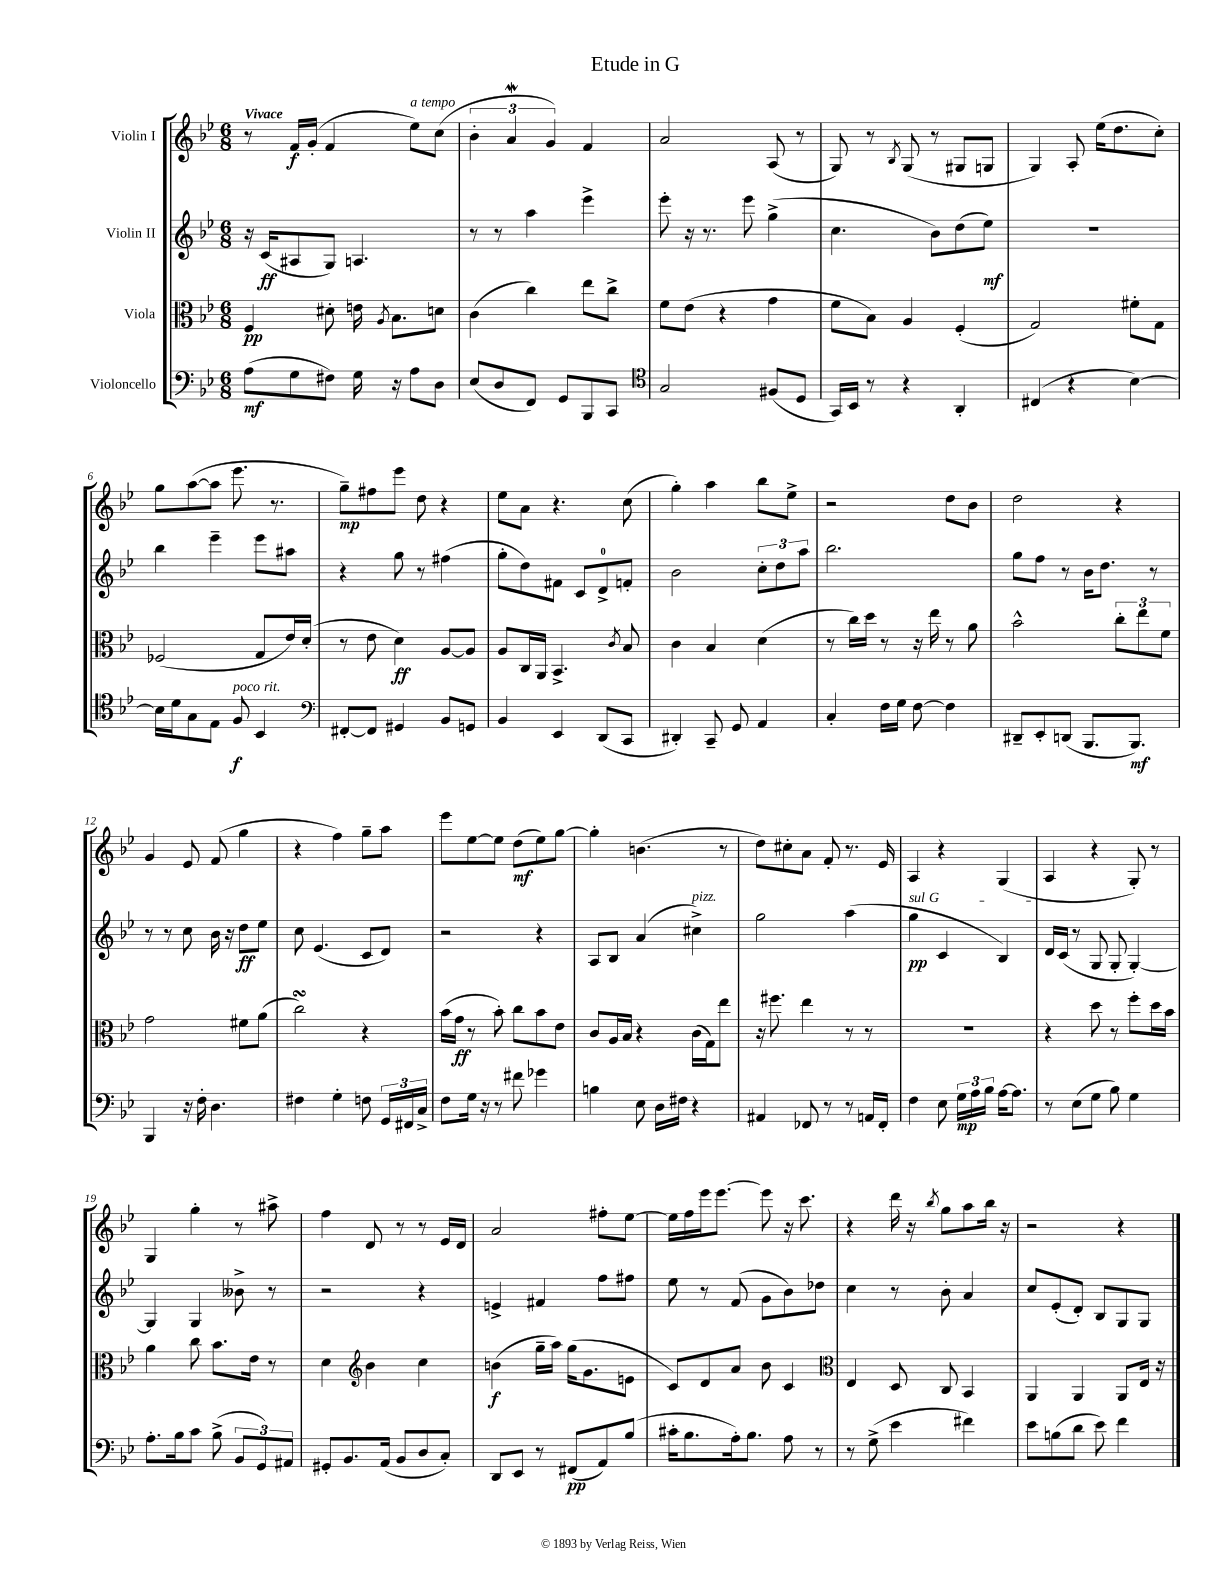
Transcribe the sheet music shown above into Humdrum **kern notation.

**kern	**dynam	**kern	**dynam	**kern	**dynam	**kern	**dynam
*part4	*part4	*part3	*part3	*part2	*part2	*part1	*part1
*staff4	*staff4	*staff3	*staff3	*staff2	*staff2	*staff1	*staff1
*I"Violoncello	*	*I"Viola	*	*I"Violin II	*	*I"Violin I	*
*clefF4	*	*clefC3	*	*clefG2	*	*clefG2	*
*k[b-e-]	*	*k[b-e-]	*	*k[b-e-]	*	*k[b-e-]	*
*M6/8	*	*M6/8	*	*M6/8	*	*M6/8	*
=1	=1	=1	=1	=1	=1	=1	=1
!	!	!	!	!	!	!LO:TX:a:B:t=Vivace	!
(8A\L	mf	4F/	pp	16r	.	8r	.
.	.	.	.	(16c/KL	ff	.	.
8G\	.	.	.	8A#X/	.	16f/LL	f
.	.	.	.	.	.	(16g'/JJ	.
8F#X\J)	.	8d#X'\	.	8G/J)	.	4f/	.
16G\	.	16en\	.	4.An/	.	.	.
.	.	8qA/	.	.	.	.	.
16r	.	8.B-\L	.	.	.	.	.
!	!	!	!	!	!	!LO:TX:a:i:t=a tempo	!
8A\L	.	.	.	.	.	8ee-\L)	.
8D\J	.	8dn\J	.	.	.	(8cc\J	.
=2	=2	=2	=2	=2	=2	=2	=2
(8E-/L	.	(4c\	.	8r	.	6b-'\	.
8D/	.	.	.	8r	.	.	.
.	.	.	.	.	.	6aW/	.
8FF/J)	.	4cc\)	.	4aa\	.	.	.
.	.	.	.	.	.	6g/)	.
8GG/L	.	.	.	.	.	.	.
8BBB-/	.	8ee-\L	.	4eee-^\	.	4f/	.
8CC/J	.	8cc^\J	.	.	.	.	.
=3	=3	=3	=3	=3	=3	=3	=3
*clefC4	*	*	*	*	*	*	*
2G/	.	8f\L	.	8eee-'\	.	2a/	.
.	.	(8e-\J	.	16r	.	.	.
.	.	.	.	8.r	.	.	.
.	.	4r	.	.	.	.	.
.	.	.	.	8eee-\	.	.	.
(8F#X/L	.	4g\	.	(4gg^\	.	(8A/	.
8D/J	.	.	.	.	.	8r	.
=4	=4	=4	=4	=4	=4	=4	=4
16GG/LL)	.	8f\L	.	4.cc\	.	8G/)	.
16BB-/JJ	.	.	.	.	.	.	.
8r	.	8B-\J)	.	.	.	8r	.
.	.	.	.	.	.	8qB-/	.
4r	.	4A/	.	.	.	(8G/	.
.	.	.	.	8b-\L)	.	8r	.
4AA'/	.	(4F'/	.	(8dd\	.	8G#X/L	.
.	.	.	.	8ee-\J)	mf	8Gn/J	.
=5	=5	=5	=5	=5	=5	=5	=5
(4C#X/	.	2G/)	.	2.r	.	4G/)	.
4r	.	.	.	.	.	8A'/	.
.	.	.	.	.	.	(16ee-\KL	.
.	.	.	.	.	.	8.dd\	.
[4B-\)	.	8f#X'\L	.	.	.	.	.
.	.	8G\J	.	.	.	8cc'\J)	.
!!LO:LB:g=z
=6	=6	=6	=6	=6	=6	=6	=6
16B-\LL]	.	(2F-X/	.	4bb-\	.	8gg\L	.
16d\J	.	.	.	.	.	.	.
8G\	.	.	.	.	.	([8aa\	.
8E-\J	.	.	.	4eee-~\	.	8aa\J]	.
!LO:TX:a:i:t=poco rit.	!	!	!	!	!	!	!
8F/	f	.	.	.	.	8.eee-\	.
4BB-/	.	8G/L	.	8eee-\L	.	.	.
.	.	.	.	.	.	8.r	.
.	.	16e-/L)	.	8aa#X\J	.	.	.
.	.	(16d'/JJ	.	.	.	.	.
=7	=7	=7	=7	=7	=7	=7	=7
*clefF4	*	*	*	*	*	*	*
[8FF#X'/L	.	8r	.	4r	.	8gg~\L)	mp
8FF#/J]	.	8e-\	.	.	.	8ff#X\	.
4GG#X/	.	4d\)	ff	8gg\	.	8eee-\J	.
.	.	.	.	8r	.	8dd\	.
8BB-/L	.	[8A/L	.	(4ff#X\	.	4r	.
8GGn/J	.	8A/J]	.	.	.	.	.
=8	=8	=8	=8	=8	=8	=8	=8
4BB-/	.	8A/L	.	8gg'\L	.	8ee-\L	.
.	.	16C/L	.	8dd\)	.	8a\J	.
.	.	16AA/JJ	.	.	.	.	.
4EE-/	.	4.BB-^/	.	8f#X\J	.	4.r	.
.	.	.	.	8c/L	.	.	.
(8DD/L	.	.	.	8d^/	.	.	.
.	.	8qc/	.	.	.	.	.
8CC/J	.	8B-/	.	8fn'/J	.	(8cc\	.
=9	=9	=9	=9	=9	=9	=9	=9
4DD#X'/)	.	4c\	.	2b-\	.	4gg'\)	.
8CC~/	.	4B-/	.	.	.	4aa\	.
8GG/	.	.	.	.	.	.	.
4AA/	.	(4d\	.	12cc'\L	.	8bb-\L	.
.	.	.	.	12dd\	.	.	.
.	.	.	.	.	.	8ee-^\J	.
.	.	.	.	12aa\J	.	.	.
=10	=10	=10	=10	=10	=10	=10	=10
4C'/	.	8r	.	2.bb-\	.	2r	.
.	.	16cc\LL)	.	.	.	.	.
.	.	16dd\JJ	.	.	.	.	.
16F\LL	.	8r	.	.	.	.	.
16G\JJ	.	.	.	.	.	.	.
[8F\	.	16r	.	.	.	.	.
.	.	16ee-\	.	.	.	.	.
4F\]	.	8r	.	.	.	8dd\L	.
.	.	8a\	.	.	.	8b-\J	.
=11	=11	=11	=11	=11	=11	=11	=11
8DD#X~/L	.	2b-^^\	.	8gg\L	.	2dd\	.
8EE-'/	.	.	.	8ff\J	.	.	.
(8DDn/J	.	.	.	8r	.	.	.
8.BBB-/L	.	.	.	16b-\KL	.	.	.
.	.	.	.	8.dd\J	.	.	.
.	.	12cc'\L	.	.	.	4r	.
8.BBB-/J)	mf	.	.	.	.	.	.
.	.	12ee-\	.	.	.	.	.
.	.	.	.	8r	.	.	.
.	.	12f\J	.	.	.	.	.
!!LO:LB:g=z
=12	=12	=12	=12	=12	=12	=12	=12
4BBB-/	.	2g\	.	8r	.	4g/	.
.	.	.	.	8r	.	.	.
16r	.	.	.	8cc\	.	8e-/	.
16F'\	.	.	.	.	.	.	.
4.D\	.	.	.	16b-\	.	(8f/	.
.	.	.	.	16r	.	.	.
.	.	8f#X\L	.	8dd\L	ff	4gg\	.
.	.	(8a\J	.	8ee-\J	.	.	.
=13	=13	=13	=13	=13	=13	=13	=13
4F#X\	.	2ccsSSS\)	.	8cc\	.	4r	.
.	.	.	.	(4.e-/	.	.	.
4G'\	.	.	.	.	.	4ff\)	.
8Fn\	.	4r	.	8c/L	.	8gg~\L	.
24GG/LL	.	.	.	8d/J)	.	8aa\J	.
24FF#X/	.	.	.	.	.	.	.
24C^/JJ	.	.	.	.	.	.	.
=14	=14	=14	=14	=14	=14	=14	=14
8F\L	.	(16b-\LL	.	2r	.	8eee-\L	.
.	.	16g\JJ	ff	.	.	.	.
16G\Jk	.	8r	.	.	.	[8ee-\	.
16r	.	.	.	.	.	.	.
8r	.	8b-'\)	.	.	.	8ee-\J]	.
8f#X\	.	8cc\L	.	.	.	(8dd\L	mf
4g-X\	.	8b-\	.	4r	.	8ee-\)	.
.	.	8e-\J	.	.	.	[8gg\J	.
=15	=15	=15	=15	=15	=15	=15	=15
4Bn\	.	8c/L	.	8A/L	.	4gg'\]	.
.	.	16A/L	.	8B-/J	.	.	.
.	.	16B-/JJ	.	.	.	.	.
8E-\	.	4r	.	(4a/	.	(4.bn\	.
16D\LL	.	.	.	.	.	.	.
16F#X\JJ	.	.	.	.	.	.	.
!	!	!	!	!LO:TX:a:i:t=pizz.	!	!	!
4r	.	(16c\LL	.	4cc#X^\)	.	.	.
.	.	16G\J)	.	.	.	.	.
.	.	8ee-\J	.	.	.	8r	.
=16	=16	=16	=16	=16	=16	=16	=16
4AA#X/	.	16r	.	2gg\	.	8dd\L)	.
.	.	8.ff#X\	.	.	.	.	.
.	.	.	.	.	.	8cc#X'\	.
8FF-X/	.	4ee-\	.	.	.	8a\J	.
8r	.	.	.	.	.	8f'/	.
8r	.	8r	.	(4aa\	.	8.r	.
16AAn/LL	.	8r	.	.	.	.	.
16FF-'/JJ	.	.	.	.	.	16e-/	.
=17	=17	=17	=17	=17	=17	=17	=17
!	!	!	!	!LO:TX:a:i:t=sul G	!	!	!
4F\	.	2.r	.	4gg\	pp	4A/	.
8E-\	.	.	.	4c/	.	4r	.
24G\LL	mp	.	.	.	.	.	.
24A\	.	.	.	.	.	.	.
24B-\JJ	.	.	.	.	.	.	.
[16A\KL	.	.	.	4B-/)	.	(4G/	.
8.A\J]	.	.	.	.	.	.	.
=18	=18	=18	=18	=18	=18	=18	=18
8r	.	4r	.	16d/LL	.	4A/	.
.	.	.	.	(16c/JJ	.	.	.
(8E-\L	.	.	.	8r	.	.	.
8G\J	.	8dd\	.	8G/	.	4r	.
8B-\)	.	8r	.	8G'/	.	.	.
4G\	.	8ff'\L	.	[4G'/)	.	8G'/)	.
.	.	16dd\L	.	.	.	8r	.
.	.	16b-\JJ	.	.	.	.	.
!!LO:LB:g=z
=19	=19	=19	=19	=19	=19	=19	=19
8.A'\L	.	4a\	.	4G/]	.	4G/	.
16B-\k	.	.	.	.	.	.	.
8c\J	.	8cc\	.	4G/	.	4gg'\	.
(8B-^\	.	8.b-\L	.	.	.	.	.
12BB-/L	.	.	.	8b--X^\	.	8r	.
.	.	16e-\Jk	.	.	.	.	.
12GG/)	.	.	.	.	.	.	.
.	.	8r	.	8r	.	8aa#X^\	.
12AA#X/J	.	.	.	.	.	.	.
=20	=20	=20	=20	=20	=20	=20	=20
8GG#X'/L	.	4d\	.	2r	.	4ff\	.
8.BB-/	.	.	.	.	.	.	.
*	*	*clefG2	*	*	*	*	*
.	.	4b-\	.	.	.	8d/	.
(16AA/Jk	.	.	.	.	.	.	.
8BB-/L	.	.	.	.	.	8r	.
8D/	.	4cc\	.	4r	.	8r	.
8C'/J)	.	.	.	.	.	16e-/LL	.
.	.	.	.	.	.	16d/JJ	.
=21	=21	=21	=21	=21	=21	=21	=21
8DD/L	.	(4bn\	f	4en^/	.	2a/	.
8EE-/J	.	.	.	.	.	.	.
8r	.	16gg~\LL	.	4f#X/	.	.	.
.	.	16aa\JJ)	.	.	.	.	.
(8FF#X/L	pp	(16gg\KL	.	.	.	.	.
.	.	8.g\	.	.	.	.	.
8AA/)	.	.	.	8ff\L	.	8ff#X'\L	.
(8B-/J	.	8en\J	.	8ff#X\J	.	[8ee-\J	.
=22	=22	=22	=22	=22	=22	=22	=22
16c#X'\KL	.	8c/L)	.	8ee-\	.	16ee-\LL]	.
8.B-\	.	.	.	.	.	16ff\	.
.	.	8d/	.	8r	.	16eee-\J	.
.	.	.	.	.	.	[8.eee-\J	.
16A'\k)	.	8a/J	.	(8f/	.	.	.
8.B-\J	.	.	.	.	.	.	.
.	.	8b-\	.	8g\L	.	8eee-\]	.
8A\	.	4c/	.	8b-\)	.	16r	.
.	.	.	.	.	.	8.ccc\	.
8r	.	.	.	8dd-X\J	.	.	.
=23	=23	=23	=23	=23	=23	=23	=23
*	*	*clefC3	*	*	*	*	*
8r	.	4E-/	.	4cc\	.	4r	.
(8G^\	.	.	.	.	.	.	.
4e-\	.	8D/	.	8r	.	16ddd\	.
.	.	.	.	.	.	16r	.
.	.	.	.	.	.	8qbb-/	.
.	.	8C/	.	8b-'\	.	8gg\L	.
4f#X\)	.	4BB-/	.	4a/	.	8aa\	.
.	.	.	.	.	.	16bb-\Jk	.
.	.	.	.	.	.	16r	.
=24	=24	=24	=24	=24	=24	=24	=24
8e-\L	.	4AA/	.	8cc/L	.	2r	.
(8Bn\	.	.	.	(8e-'/	.	.	.
8d\J	.	4AA/	.	8d'/J)	.	.	.
8e-\)	.	.	.	8B-/L	.	.	.
4f\	.	8AA/L	.	8G/	.	4r	.
.	.	16E-/Jk	.	8G/J	.	.	.
.	.	16r	.	.	.	.	.
==	==	==	==	==	==	==	==
*-	*-	*-	*-	*-	*-	*-	*-
